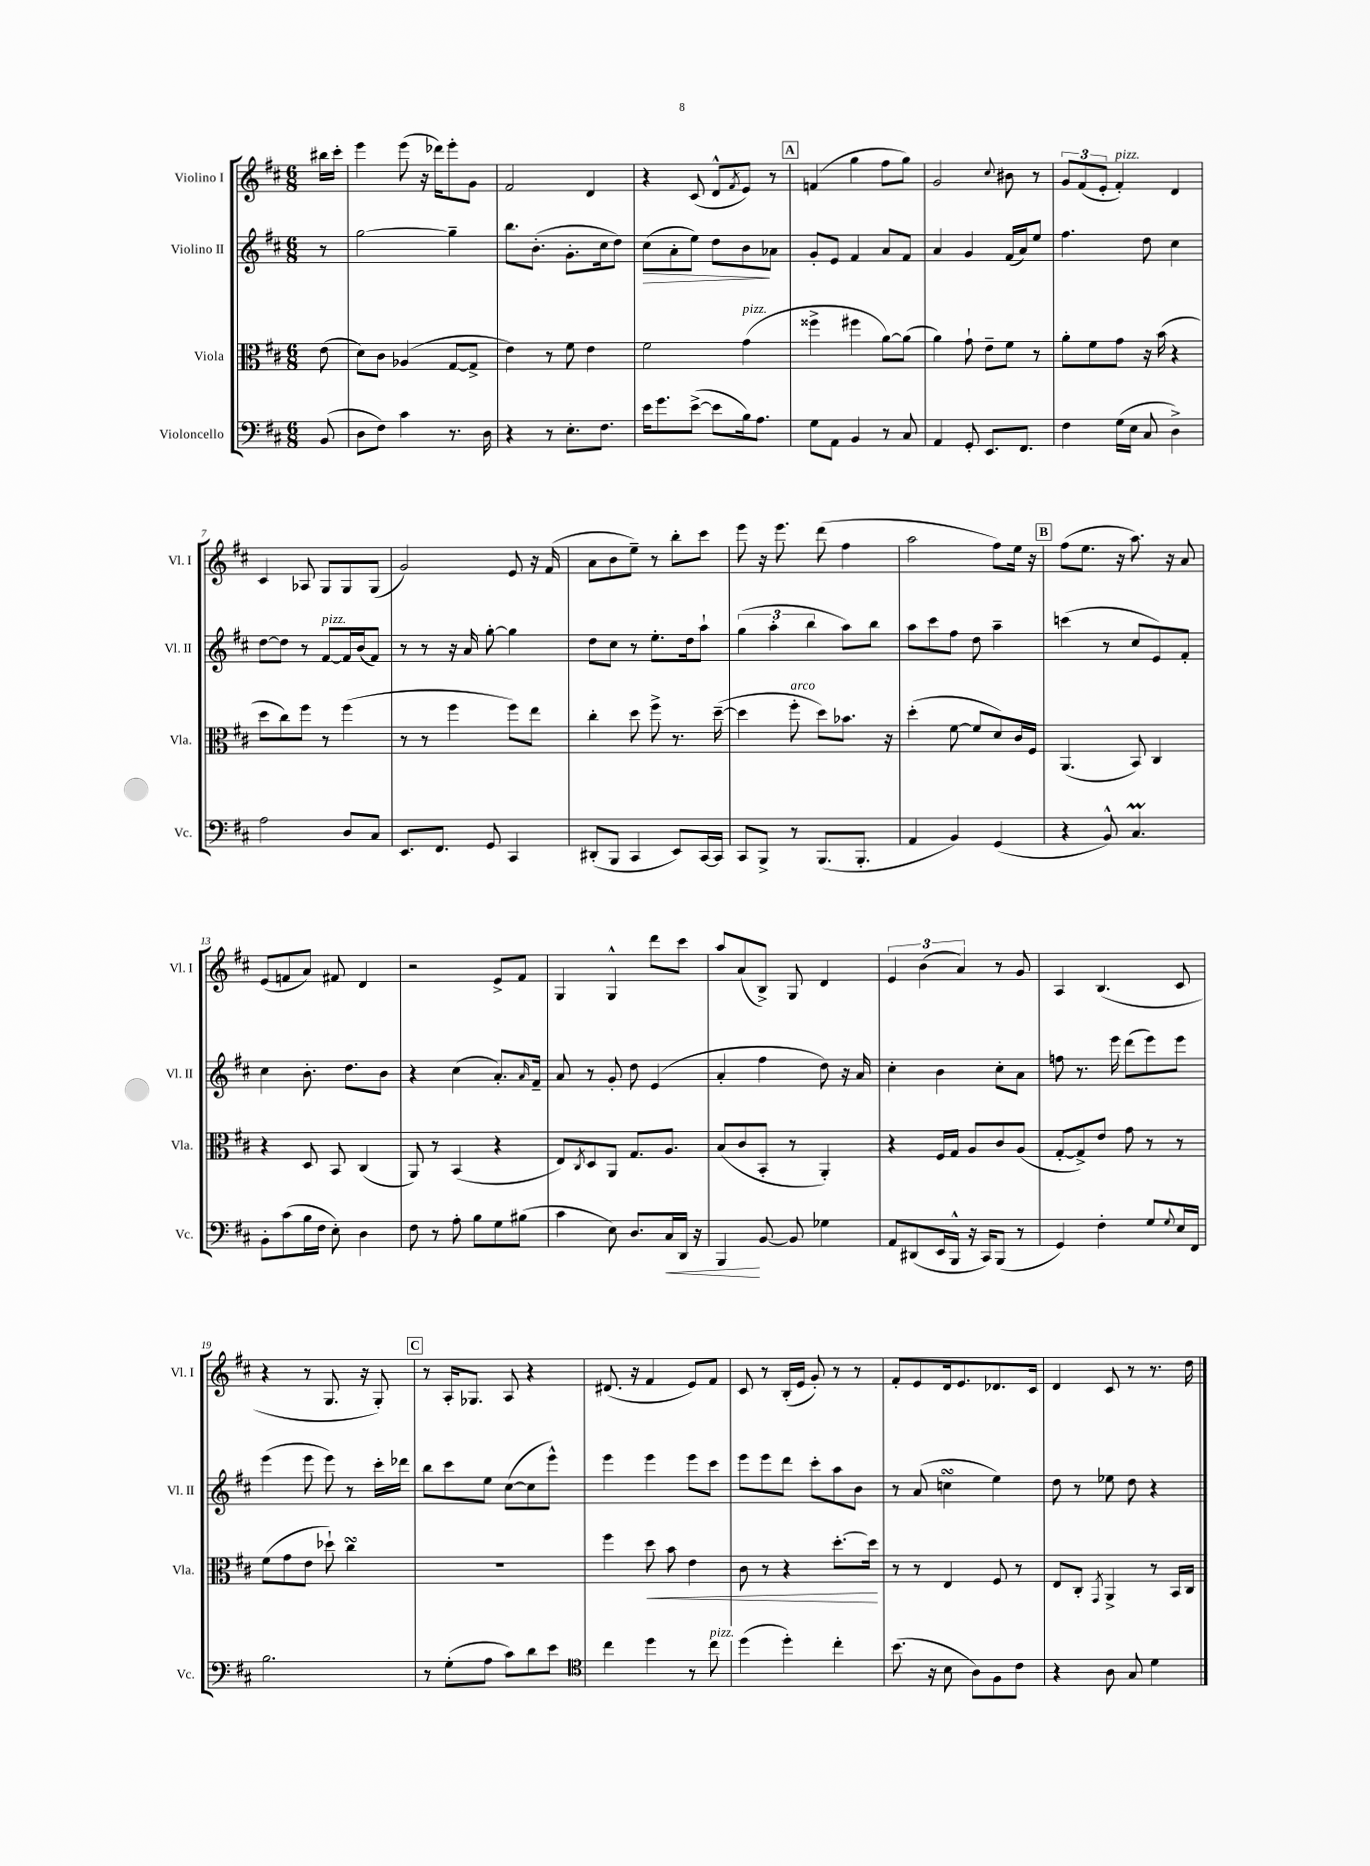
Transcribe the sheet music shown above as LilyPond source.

<<
\new StaffGroup <<
\new Staff = "s0" \with { instrumentName = "Violino I" shortInstrumentName = "Vl. I" } {
    \clef treble \key d \major \numericTimeSignature \time 6/8 \partial 8
    bis''16 cis'''16-. |
    e'''4 e'''8( r16 des'''16) e'''8-. g'8 |
    fis'2 d'4 |
    r4 cis'8( d'8-^ \acciaccatura { fis'8 } e'8) r8 |
    \mark \markup { \box "A" } f'4( g''4 fis''8 g''8) |
    g'2 \appoggiatura { cis''8 } bis'8 r8 |
    \tuplet 3/2 { g'8 fis'8( e'8-. } fis'4-.^\markup { \italic "pizz." }) d'4 |
    cis'4 aes8 g8 g8 g8( |
    g'2) e'8 r16 fis'16( |
    a'8 b'8 e''8--) r8 b''8-. cis'''8 |
    e'''8 r16 e'''8. d'''8( fis''4 |
    a''2 fis''8) e''16 r16 |
    \mark \markup { \box "B" } fis''8( e''8. r16 a''8.) r16 a'8 |
    e'8( f'8 a'8) fis'8 d'4 |
    r2 e'8-> fis'8 |
    g4 g4-^ d'''8 cis'''8 |
    a''8 a'8( b8->) g8 d'4 |
    \tuplet 3/2 { e'4 b'4( a'4) } r8 g'8 |
    a4 b4.( cis'8 |
    r4 r8 g8. r16 g8-.) |
    \mark \markup { \box "C" } r8 a16-. ges8. a8 r4 |
    dis'8.( r16 fis'4 e'8) fis'8 |
    cis'8 r8 b16-.( e'16 g'8-.) r8 r8 |
    fis'8-. e'8 d'16 e'8. des'8. cis'16 |
    d'4 cis'8 r8 r8. d''16 \bar "|." |
}
\new Staff = "s1" \with { instrumentName = "Violino II" shortInstrumentName = "Vl. II" } {
    \clef treble \key d \major \numericTimeSignature \time 6/8 \partial 8
    r8 |
    g''2~ g''4-- |
    b''8. b'8.-.( g'8.-. cis''16 d''8) |
    cis''8\>( a'8-. e''8) d''8 b'8\! aes'8 |
    \mark \markup { \box "A" } g'8-. e'8 fis'4 a'8 fis'8 |
    a'4 g'4 fis'16( a'16) e''8 |
    fis''4. d''8 cis''4 |
    d''8~ d''8 r8 fis'8~^\markup { \italic "pizz." } fis'16 b'16( fis'8) |
    r8 r8 r16 a'16 g''8~-. g''4 |
    d''8 cis''8 r8 e''8.-. d''16 a''8-! |
    \tuplet 3/2 { g''4( a''4-. b''4 } a''8) b''8 |
    a''8 cis'''8 fis''8 d''8 a''4-- |
    \mark \markup { \box "B" } c'''4( r8 cis''8 e'8) fis'8-. |
    cis''4 b'8.-. d''8. b'8 |
    r4 cis''4( a'8.-.) \grace { a'16 } fis'16-- |
    a'8 r8 g'8-. d''8 e'4( |
    a'4-. fis''4 d''8) r16 a'16 |
    cis''4-. b'4 cis''8-. a'8 |
    f''8 r8. e'''16 d'''8( e'''8) e'''8 |
    e'''4( e'''8 e'''8) r8 cis'''16-. des'''16 |
    \mark \markup { \box "C" } b''8 cis'''8 e''8 cis''8~( cis''8 e'''8-^) |
    e'''4 e'''4 e'''8 cis'''8 |
    e'''8 e'''8 d'''8 cis'''8-. a''8 b'8 |
    r8 a'8( c''4\turn e''4) |
    d''8 r8 ees''8 d''8 r4 \bar "|." |
}
\new Staff = "s2" \with { instrumentName = "Viola" shortInstrumentName = "Vla." } {
    \clef alto \key d \major \numericTimeSignature \time 6/8 \partial 8
    e'8( |
    d'8) cis'8 aes4( g8~ g8-> |
    e'4) r8 fis'8 e'4 |
    fis'2 g'4^\markup { \italic "pizz." }( |
    \mark \markup { \box "A" } fisis''4-> fis''4 a'8~) a'8( |
    a'4) g'8-! e'8-- fis'8 r8 |
    a'8-. fis'8 g'8 r16 b'16( r4 |
    d''8 cis''8) fis''8 r8 fis''4( |
    r8 r8 fis''4 fis''8) e''8 |
    cis''4-. d''8 fis''8-> r8. d''16~--( |
    d''4 fis''8-.^\markup { \italic "arco" } d''8) bes'8. r16 |
    d''4-.( fis'8~ fis'8 d'8) cis'16 fis16 |
    \mark \markup { \box "B" } a,4.( b,8) cis4 |
    r4 d8 b,8 cis4( |
    a,8) r8 b,4( r4 |
    e8) \acciaccatura { cis8 } d8 a,8 g8. a8. |
    b8( cis'8 b,8-. r8 a,4-.) |
    r4 fis16 g16 a8 cis'8 a8( |
    g8~-. g8->) e'8 g'8 r8 r8 |
    fis'8( g'8 e'8 des''8-!) cis''4\turn |
    \mark \markup { \box "C" } R2. |
    fis''4 d''8\< b'8 e'4 |
    cis'8 r8 r4 d''8.~-. d''16\! |
    r8 r8 e4 fis8 r8 |
    e8 cis8-. \acciaccatura { g,8 } a,4-> r8 b,16 cis16 \bar "|." |
}
\new Staff = "s3" \with { instrumentName = "Violoncello" shortInstrumentName = "Vc." } {
    \clef bass \key d \major \numericTimeSignature \time 6/8 \partial 8
    b,8( |
    d8 fis8) cis'4 r8. d16 |
    r4 r8 e8.-. fis8. |
    e'16 g'8. e'8~->( e'8 b16) a8. |
    \mark \markup { \box "A" } g8 a,8 b,4 r8 cis8 |
    a,4 g,8-. e,8. fis,8. |
    fis4 g16( e16 cis8 d4->) |
    a2 d8 cis8 |
    e,8. fis,8. g,8 cis,4 |
    dis,8-.( b,,8 cis,4 e,8) cis,16~ cis,16 |
    cis,8 b,,8-> r8 b,,8.( b,,8.-. |
    a,4 b,4) g,4( |
    \mark \markup { \box "B" } r4 b,8-^) cis4.\prall |
    b,8-. cis'8( b16 fis16 e8-.) d4 |
    fis8 r8 a8-. b8 g8 bis8( |
    cis'4 e8) d8. cis16\< d,16 r16 |
    b,,4\! b,8~ b,8 ges4 |
    a,8 dis,8( e,16 b,,16-^ r16 cis,16) b,,8( r8 |
    g,4) fis4-. g8 \appoggiatura { g8 } e16 fis,16 |
    b2. |
    \mark \markup { \box "C" } r8 g8-.( a8 cis'8) d'8 e'8 |
    \clef tenor cis''4 d''4 r8 cis''8^\markup { \italic "pizz." } |
    d''4( d''4-.) cis''4-. |
    b'8.( r16 b8 a8) fis8 cis'8 |
    r4 a8 g8 d'4 \bar "|." |
}
>>
>>
